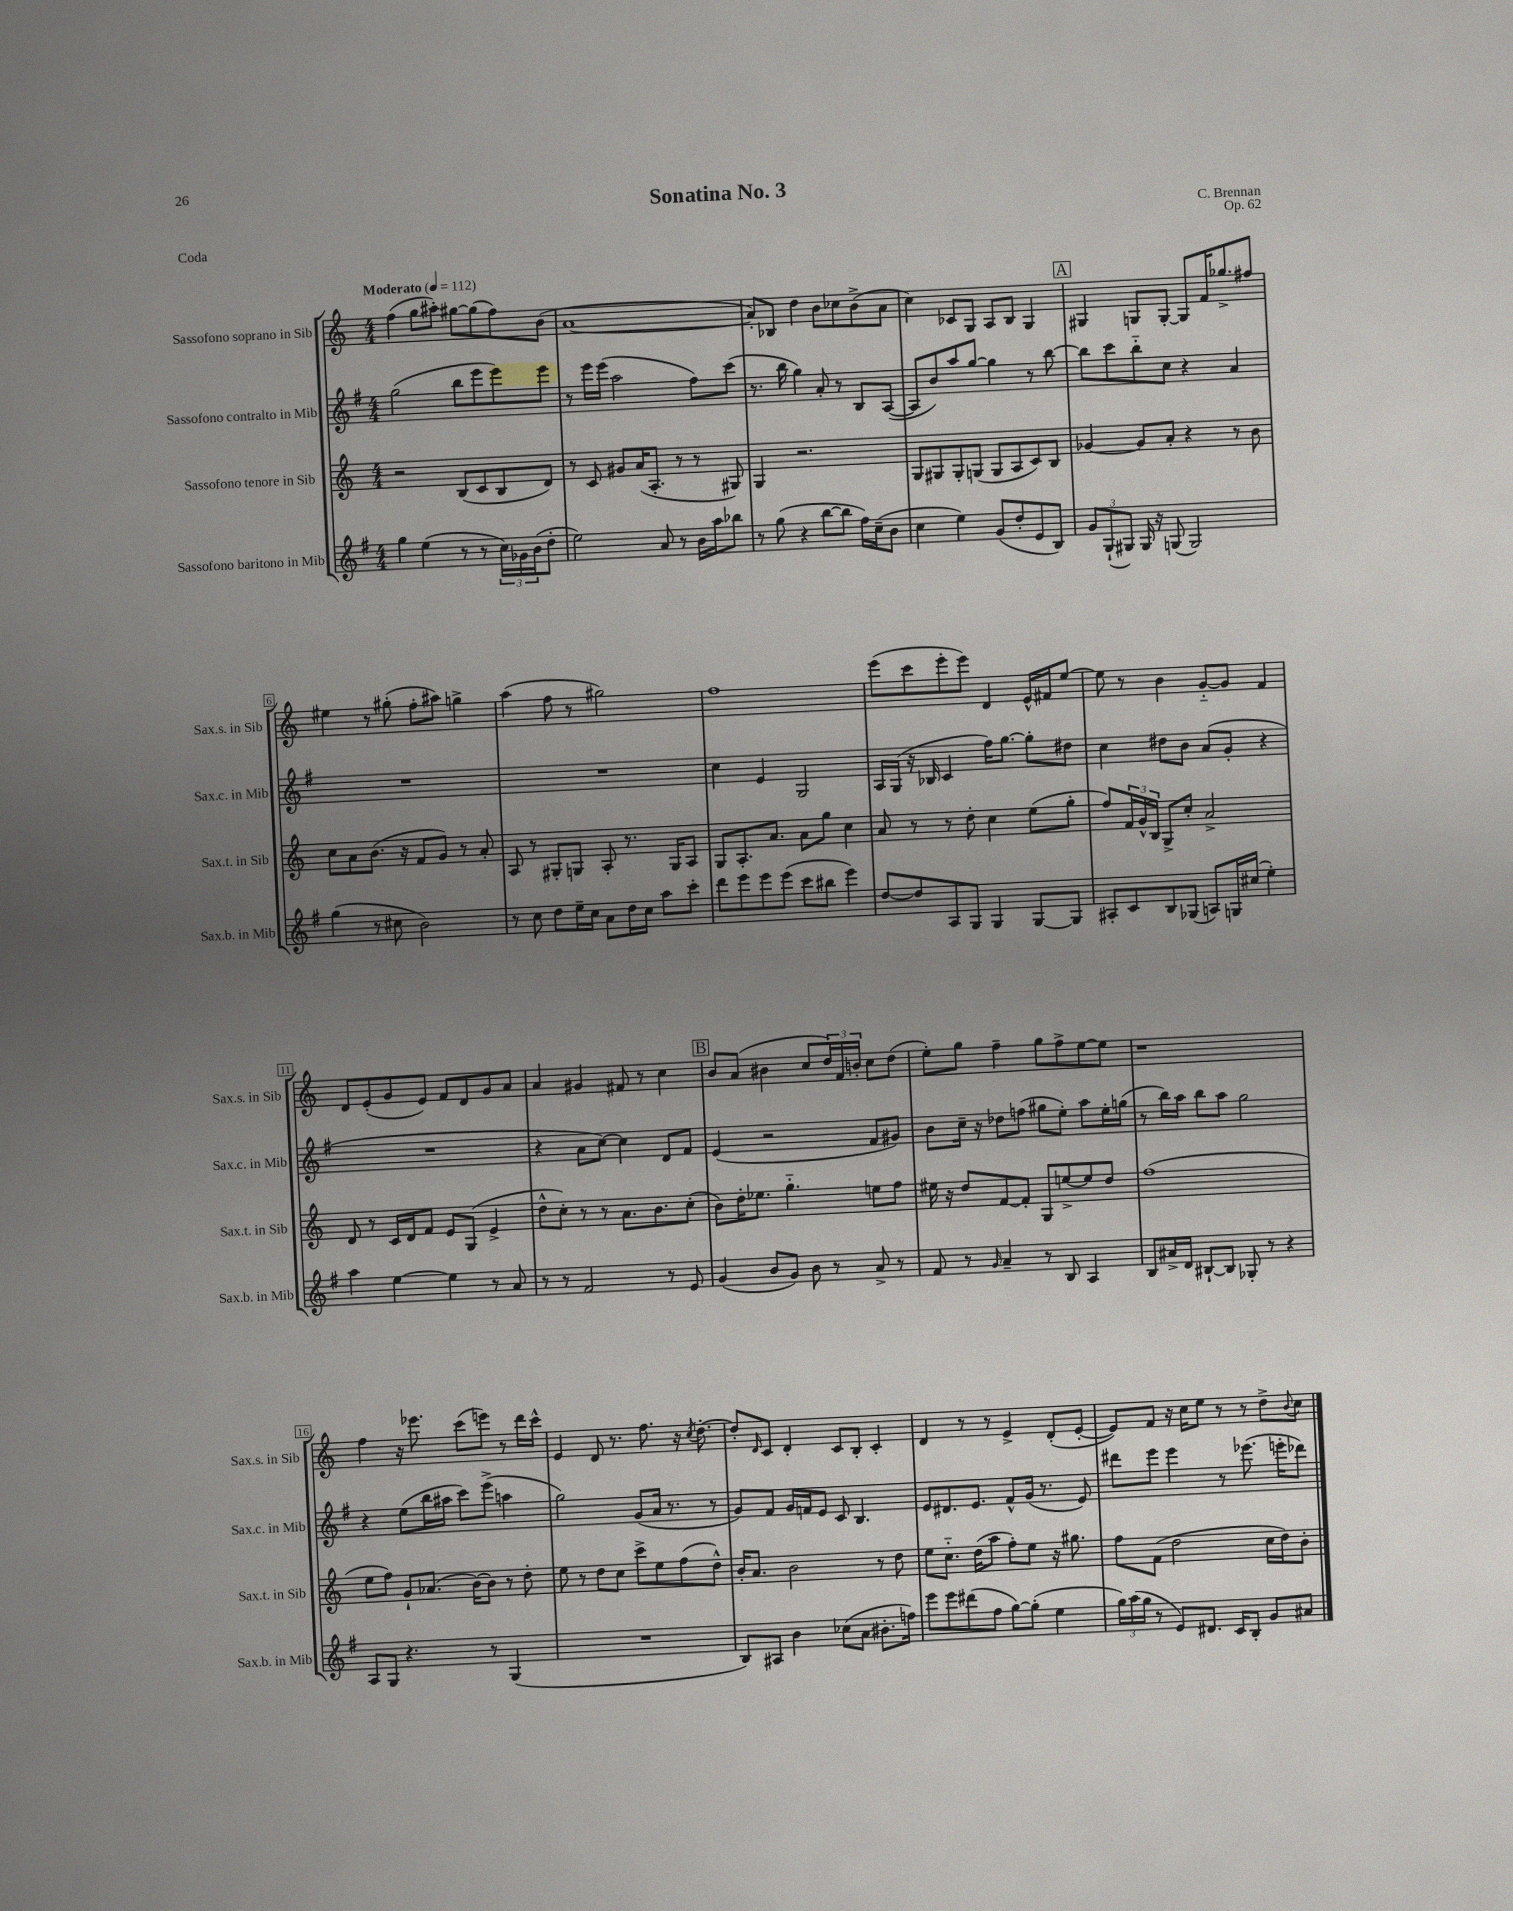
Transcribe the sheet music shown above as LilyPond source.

\header { title = "Sonatina No. 3" composer = "C. Brennan" opus = "Op. 62" piece = "Coda" }
<<
\new StaffGroup <<
\new Staff = "s0" \with { instrumentName = "Sassofono soprano in Sib" shortInstrumentName = "Sax.s. in Sib" } {
    \clef treble \key c \major \numericTimeSignature \time 4/4 \tempo "Moderato" 4 = 112
    f''4( g''8 ais''8-.) gis''8~ gis''8( f''8) b'8( |
    a'1~ |
    a'8-.) bes8 d''4 b'8 ces''8 b'8->( a'8 |
    c''4) ces'8 g8 a8 b8 g4 |
    \mark \markup { \box "A" } gis4 g8 g8~-. g8 f'16 ges''8.-> fis''8 |
    eis''4 r8 gis''8-.( f''8-. ais''8) g''4-> |
    a''4( f''8 r8 gis''2) |
    f''1 |
    e'''8( c'''8 e'''8-. e'''8) d'4 e'16-^ fis'16 e''8~ |
    e''8 r8 b'4 g'8~-_ g'8 f'4 |
    d'8 e'8-.( g'8 e'8) f'8 d'8 g'8 a'8 |
    a'4 gis'4 fis'8 r8 c''4 |
    \mark \markup { \box "B" } b'8 a'8( bis'4 c''8 \tuplet 3/2 { d''16) f'16 b'16-. } c''8 d''8( |
    e''8-.) g''8 f''4-- g''8 f''8-> e''8~ e''8 |
    r1 |
    f''4 r16 ees'''8. c'''8( e'''8) r8 d'''16 c'''16-^ |
    e'4 d'8 r8. f''8. r16 \acciaccatura { c''8 } d''8.~-. |
    d''8-. \grace { d'16 } c'8 d'4-. c'8 b8-. c'4-. |
    d'4 r8 r8 e'4-> d'8-.( e'8~-. |
    e'8) f'8 r16 c''16 e''8 r8 r8 d''8-> \appoggiatura { b'8 } c''8 \bar "|." |
}
\new Staff = "s1" \with { instrumentName = "Sassofono contralto in Mib" shortInstrumentName = "Sax.c. in Mib" } {
    \clef treble \key g \major \numericTimeSignature \time 4/4
    g''2( b''8 e'''8 e'''8) e'''8 |
    r8 e'''16 e'''16( a''2 fis''8) c'''8( |
    r8. b''16 g''4) a'8-. r8 b8 a8~( |
    a8 b'8) a''8 g''8~ g''4 r8 b''8~ |
    \mark \markup { \box "A" } b''8 c'''8 b''8-_ c''8 r4 a'4 |
    R1 |
    R1 |
    c''4 e'4 g2 |
    a16 g16( r16 bes16 c'4 fis''16) g''8.~ g''8-. dis''8 |
    c''4 dis''8 b'8 a'8( g'8-. r4 |
    R1 |
    r4 a'8 c''8~) c''4 d'8 fis'8 |
    \mark \markup { \box "B" } e'4( r2 fis'8 gis'8) |
    b'8 c''16-- r16 des''8 f''8( gis''8 e''8-.) a''8 e''16-. g''16( |
    r8 b''16) a''16 b''8 a''8 g''2 |
    r4 e''8( b''16 ais''16 c'''8) e'''8->( a''4 |
    g''2) g'8( a'16 r8. r8 |
    g'8) fis'8 g'16 f'16 e'8 c'8 b4. |
    e'8 dis'8. e'8. fis'8-^ g'16( r8. e'8) |
    dis'''8 e'''8 e'''4 r8 ees'''8.( e'''16-. des'''8) \bar "|." |
}
\new Staff = "s2" \with { instrumentName = "Sassofono tenore in Sib" shortInstrumentName = "Sax.t. in Sib" } {
    \clef treble \key c \major \numericTimeSignature \time 4/4
    r2 b8( c'8 b8 d'8) |
    r8 c'8 gis'8 a'16( a8.-. r8 r8 gis8) |
    g4 r2. |
    g8 gis8 gis8-. g8( g8 a8 c'8) b8 |
    \mark \markup { \box "A" } ges'4~ ges'8 a'8-. r4 r8 b'8 |
    c''8 a'8 b'8.( r16 f'8 g'8) r8 a'8-. |
    a8 r8 gis8-. g8 a8-. r8. g16 a8 |
    g8 a8.-. a'8. a'8 g''8 c''4 |
    a'8 r8 r8 d''8-. c''4 e''8( g''8-. |
    f''8) \tuplet 3/2 { f'16 g'16-^ b16 } g8-> c''8-. a'2-> |
    d'8 r8 c'16 d'16 f'8 e'8 g8( e'4-> |
    d''8-^ c''8-.) r8 r8 a'8. b'8. c''8-.( |
    \mark \markup { \box "B" } b'8) d''16-. ees''8. g''4.-_ e''8 f''8 |
    eis''16 r16 d''8 f'8~ f'8-. g8 e''8~-> e''8 d''8 |
    f''1( |
    e''8 f''8) g'8-! aes'8.( b'16~) b'8 r8 d''8-. |
    e''8 r8 d''8 c''8 c'''8-> e''8 f''8( d''8-^) |
    b'16-. a'8. b'2 r8 d''8 |
    e''8 c''8.-_ d''16( a''8 f''8-.) e''8 r16 gis''8. |
    f''8 f'8( d''2 c''16 d''16) b'8-. \bar "|." |
}
\new Staff = "s3" \with { instrumentName = "Sassofono baritono in Mib" shortInstrumentName = "Sax.b. in Mib" } {
    \clef treble \key g \major \numericTimeSignature \time 4/4
    g''4 e''4( r8 r8 \tuplet 3/2 { c''16) ges'16 b'16( } d''8-. |
    e''2) a'8 r8 b'16 a''16 bes''8 |
    r8 g''8( r4 b''8~ b''8 fis''16) c''16--( b'8 |
    c''4 e''4) g'8( d''8-. e'8 b8) |
    \mark \markup { \box "A" } \tuplet 3/2 { g'8 g8-!( gis8) } gis16 r16 g8( g2) |
    g''4( r8 cis''8 b'2) |
    r8 c''8 d''8 e''16-- c''16 a'8 d''16 c''16 a''8 c'''8-. |
    d'''8 e'''8 e'''8 e'''8( c'''8 bis''8 e'''4) |
    d''8~ d''8 a8 g8 g4 g8~ g8 |
    ais8-. c'8 b8 ges8( a8) g16 cis''16( e''4-.) |
    a''4 e''4~ e''4 r8 a'8 |
    r8 r8 fis'2 r8 e'8 |
    \mark \markup { \box "B" } g'4( b'8 g'8) b'8 r8 a'8-> r8 |
    fis'8 r8 \grace { g'16 } a'4-- r8 b8 a4 |
    b8 ais'16-> d'16 bis8~-! bis8 ges8-. r8 r4 |
    a8 g8 r4. r8 g4( |
    R1 |
    b8) ais8 b'4 ces''8( a'8 bis'8.-. f''16) |
    e'''8 e'''8 dis'''8( fis''8 g''8~) g''8-.( e''4 |
    \tuplet 3/2 { g''16) a''16( g''16 } r8 e'8) dis'8. c'16 b8-. g'8 ais'8 \bar "|." |
}
>>
>>
\layout { \context { \Score \override BarNumber.stencil = #(make-stencil-boxer 0.1 0.3 ly:text-interface::print) } }
